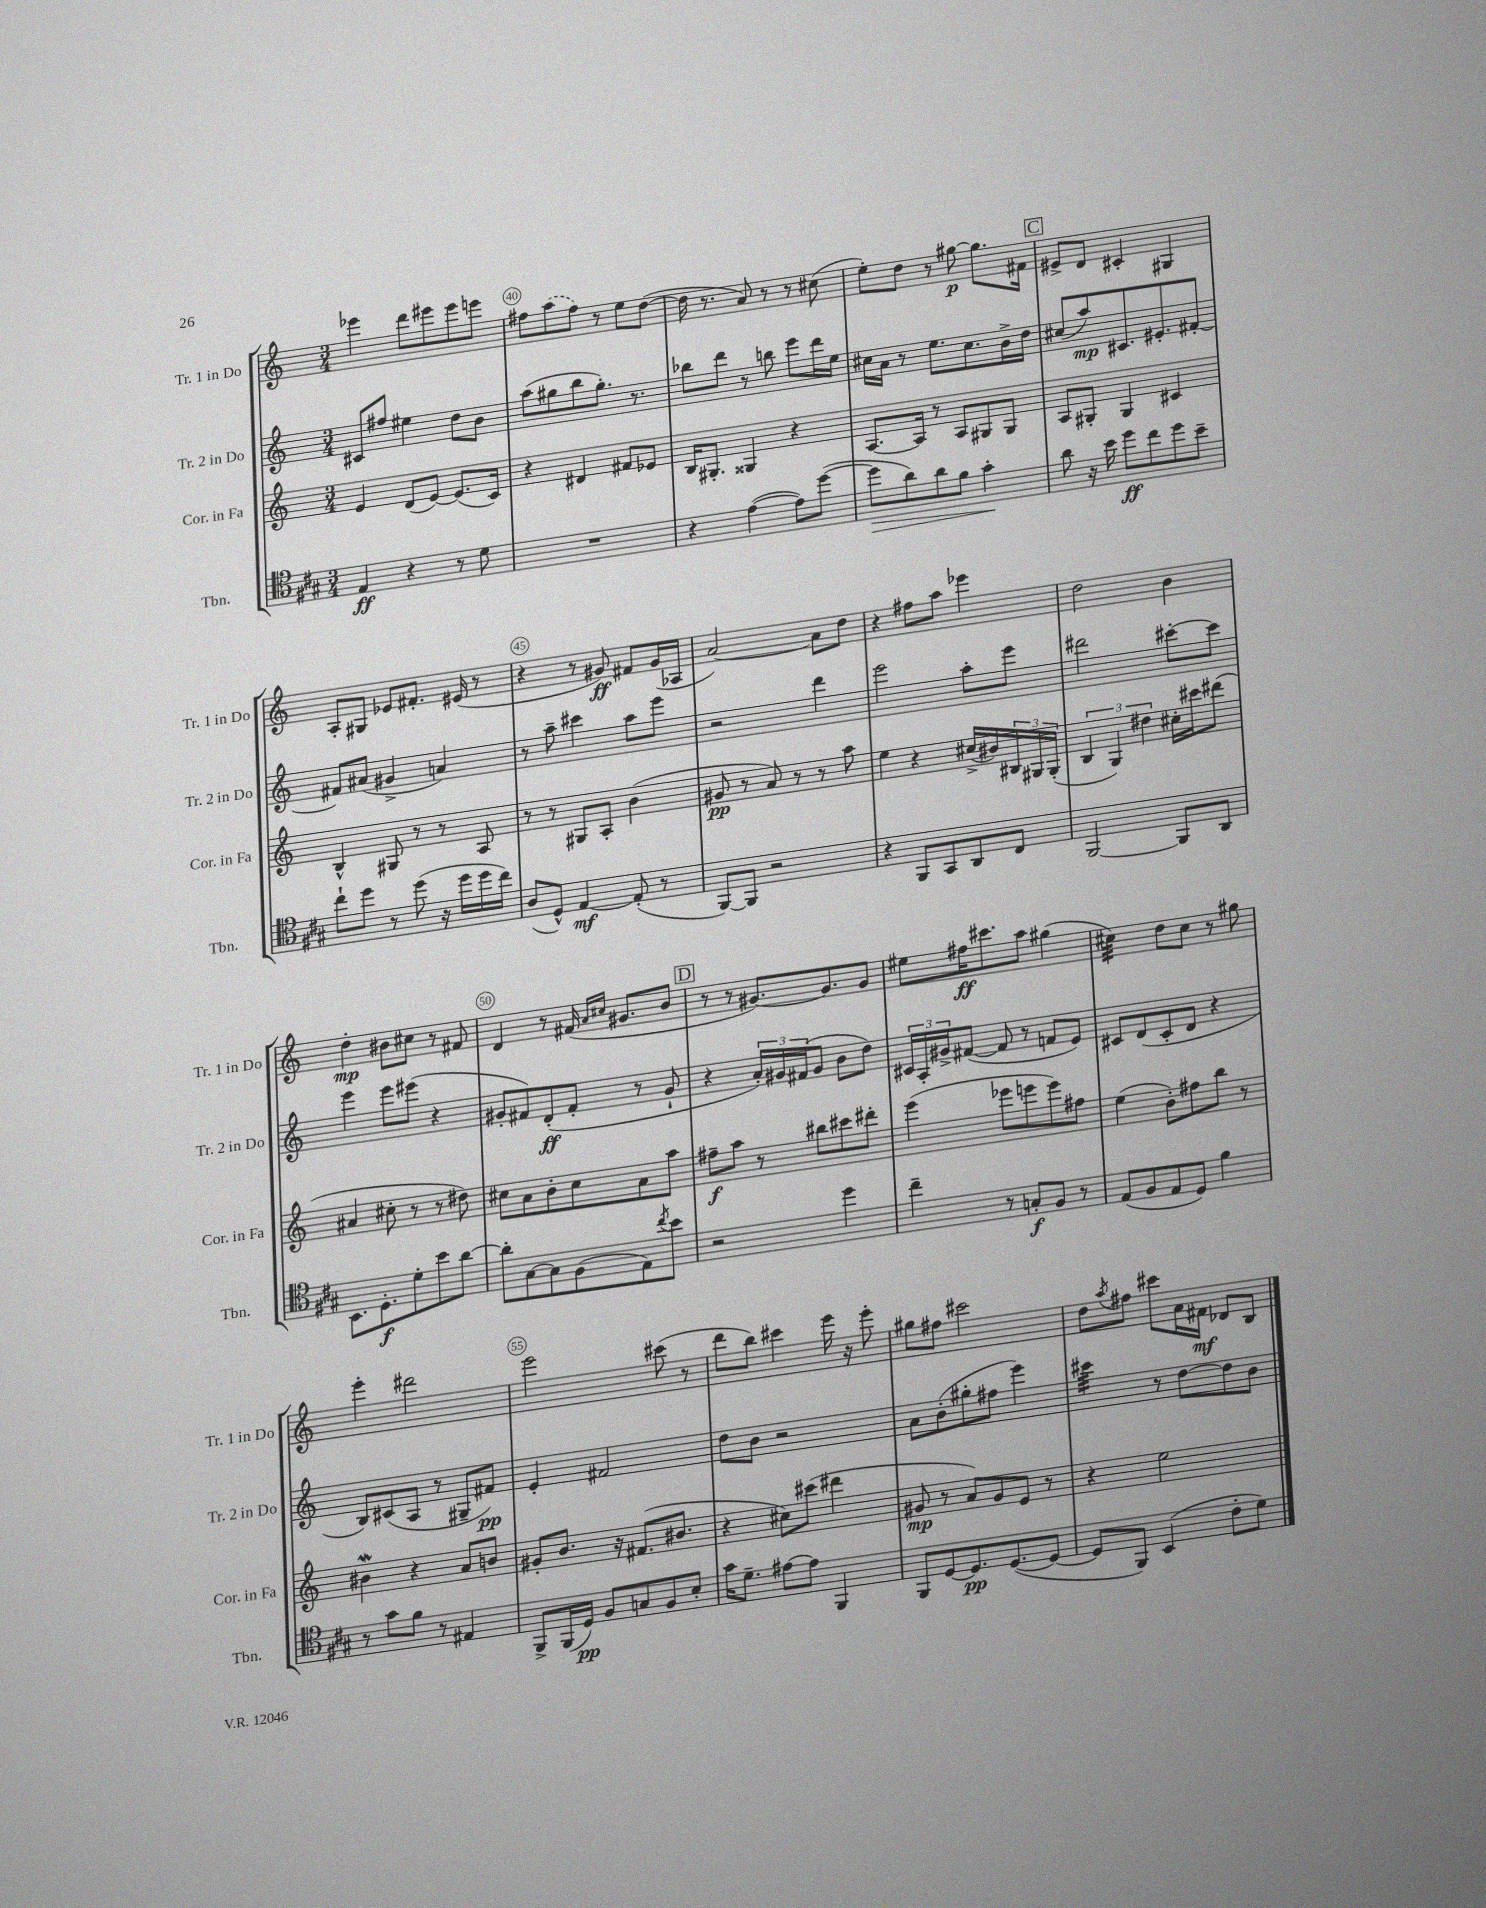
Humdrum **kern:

**kern	**kern	**kern	**kern
*staff4	*staff3	*staff2	*staff1
*clefC4	*clefG2	*clefG2	*clefG2
*k[f#c#g#]	*k[]	*k[]	*k[]
*M3/4	*M3/4	*M3/4	*M3/4
4E	4e	8c#	4eee-
.	.	8ff#	.
4r	(8d	4ee#	8ddd
.	[8e)	.	8eee#
8r	(8.e]	8dd	8eee#
8d	.	8b	8eee
.	16c)	.	.
=	=	=	=
2.r	4r	(8aa	8ff#
.	.	8gg#	(8aa
.	4d#	8bb	8ff#)
.	.	8.gg#')	8r
.	8f#	.	8ee
.	.	8.r	.
.	8e-	.	([8dd
=	=	=	=
4r	16B	8bb-	16dd]
.	8.G#'	.	8.r
.	.	8ddd	.
([4e	4G##	8r	8a)
.	.	8bb	8r
8e])	4r	8eee	8r
([8dd	.	16ddd	(8cc#
.	.	16ee	.
=	=	=	=
8dd]	[8.A	16cc#	8ee')
.	.	16a	.
8a)	.	8r	8dd
.	16A]	.	.
8a	8r	8.ee	8r
8f#	8A	.	[8gg#
.	.	8.cc#	.
4g#'	8G#	.	8.gg#]
.	8G#	16b^	.
.	.	16dd	16f#
=	=	=	=
8a	8A	(8cc#	8e#^
16r	8G#'	8aa)	8d
16b	.	.	.
8dd	4G#	8.c#	4c#'
8cc#	.	.	.
.	.	8.e#'	.
8dd	4c#	.	4G#
8b~	.	[8f#'	.
=	=	=	=
8cc#`	4B^^	8f#]	8A'
8dd	.	(8a#	8G#
8r	8G#	4g#^	8e-
(8dd	8r	.	8.f#'
16r	8r	4a)	.
16dd	.	.	(16e#
16dd	8A	.	8r
16cc#)	.	.	.
=	=	=	=
(8A	8r	8r	4r
8D^^)	8r	8aa~	.
[4E	8G#	4ccc#	8r
.	8A'	.	8g#)
(8E']	(4b	8aa	8f#
8r	.	8eee	(16g#
.	.	.	16A-
=	=	=	=
[8FF#)	8g#	2r	[2a)
8FF#]	8r	.	.
2r	8a)	.	.
.	8r	.	.
.	8r	4ddd	8a]
.	8aa	.	8dd
=	=	=	=
4r	4ee	2eee	4r
8FF#	4r	.	8ff#
8GG#	.	.	8aa
8AA	(16cc#^	8aa'	4eee-
.	16b#)	.	.
8C#	24B#	8eee	.
.	24G#	.	.
.	(24G#'	.	.
=	=	=	=
[2FF#	6B	2ddd#	2dd
.	6G)	.	.
.	6dd#	.	.
8FF#]	16cc#'	[8ccc#'	4b
.	16ccc#	.	.
8AA	(8ddd#	8ccc#]	.
=	=	=	=
8.BB	4a#	4eee	4dd'
8.D'	.	.	.
.	8cc#'	8eee	8b#
8d'	8r	(8eee#	8cc#
8b	8r	4r	8r
[8a	8dd#)	.	8f#
=	=	=	=
8a']	8cc#	8g#'	4d
[8G#	8a	8f#)	.
8G#]	8b'	(8d'	8r
(8F#	8cc#	8f#'	(16f#
.	.	.	16qqa
.	.	.	16qqcc#
.	.	.	8.g#
8E)	8a	8r	.
8qcc#	.	.	.
8b	8aa	8g#`	8b
=	=	=	=
2r	8ff#~	4r	8r
.	8aa	.	8r
.	8r	24a')	[8.g#)
.	.	24g#	.
.	.	(24f#	.
.	8bb#	8g#	.
.	.	.	8.g#]
4dd	8ccc#	8b	.
.	8ddd#'	8dd)	8g#
=	=	=	=
4cc#~	(4eee	24c#	8ee#
.	.	24A'	.
.	.	24g#^	.
.	.	([8f#	16ff#
.	.	.	8.ccc#
8r	8eee-	8f#]	.
8G'	8eee	8r	8aa
8F#	8eee)	8f	(4gg#
8r	8ff#	8e)	.
=	=	=	=
(8E	(4ee	8c#	4cc#)
8F#	.	(8d	.
8E	8b')	8c#'	8dd
8D)	8ff#	8d	8cc#
4f#	8bb	4r	8r
.	8r	.	8gg#
=	=	=	=
8r	4b#	8B)	4eee'
8g#	.	(8c#	.
8f#	4r	8A	2ddd#
8r	.	8r	.
4E#	8a	8G#~	.
.	8b	8f#)	.
=	=	=	=
8FF#^	8g#'	4e'	2eee
(16FF#	8.b	.	.
16D)	.	.	.
8F#	.	2f#	.
.	16r	.	.
8G	(8.f#	.	.
8F#	.	.	(8ccc#
.	8.b#	.	.
8B'	.	.	8r
=	=	=	=
16g#	4r	8dd	8ddd
8.d~	.	.	.
.	.	8b	8bb)
[8e#	8cc#)	2r	4ccc#
8e#]	(8ccc#	.	.
4FF#	4ddd#	.	16eee
.	.	.	16r
.	.	.	8eee'
=	=	=	=
8FF#	8g#	8a	8gg#
[8D	8r	(8b'	8ff#
8.D]	8a)	8gg#'	2ccc#
.	8g#	8ff#	.
([8.D	.	.	.
.	8e	4eee)	.
8D_	8r	.	.
=	=	=	=
8D]	4r	4ccc#	8dd
.	.	.	8qaa
8FF#)	.	.	8ff#
(4BB	2ee	8r	8ccc#
.	.	[8dd	16a
.	.	.	16f#
8c#'	.	8dd]	8d-
8d)	.	8b	8B
==	==	==	==
*-	*-	*-	*-
